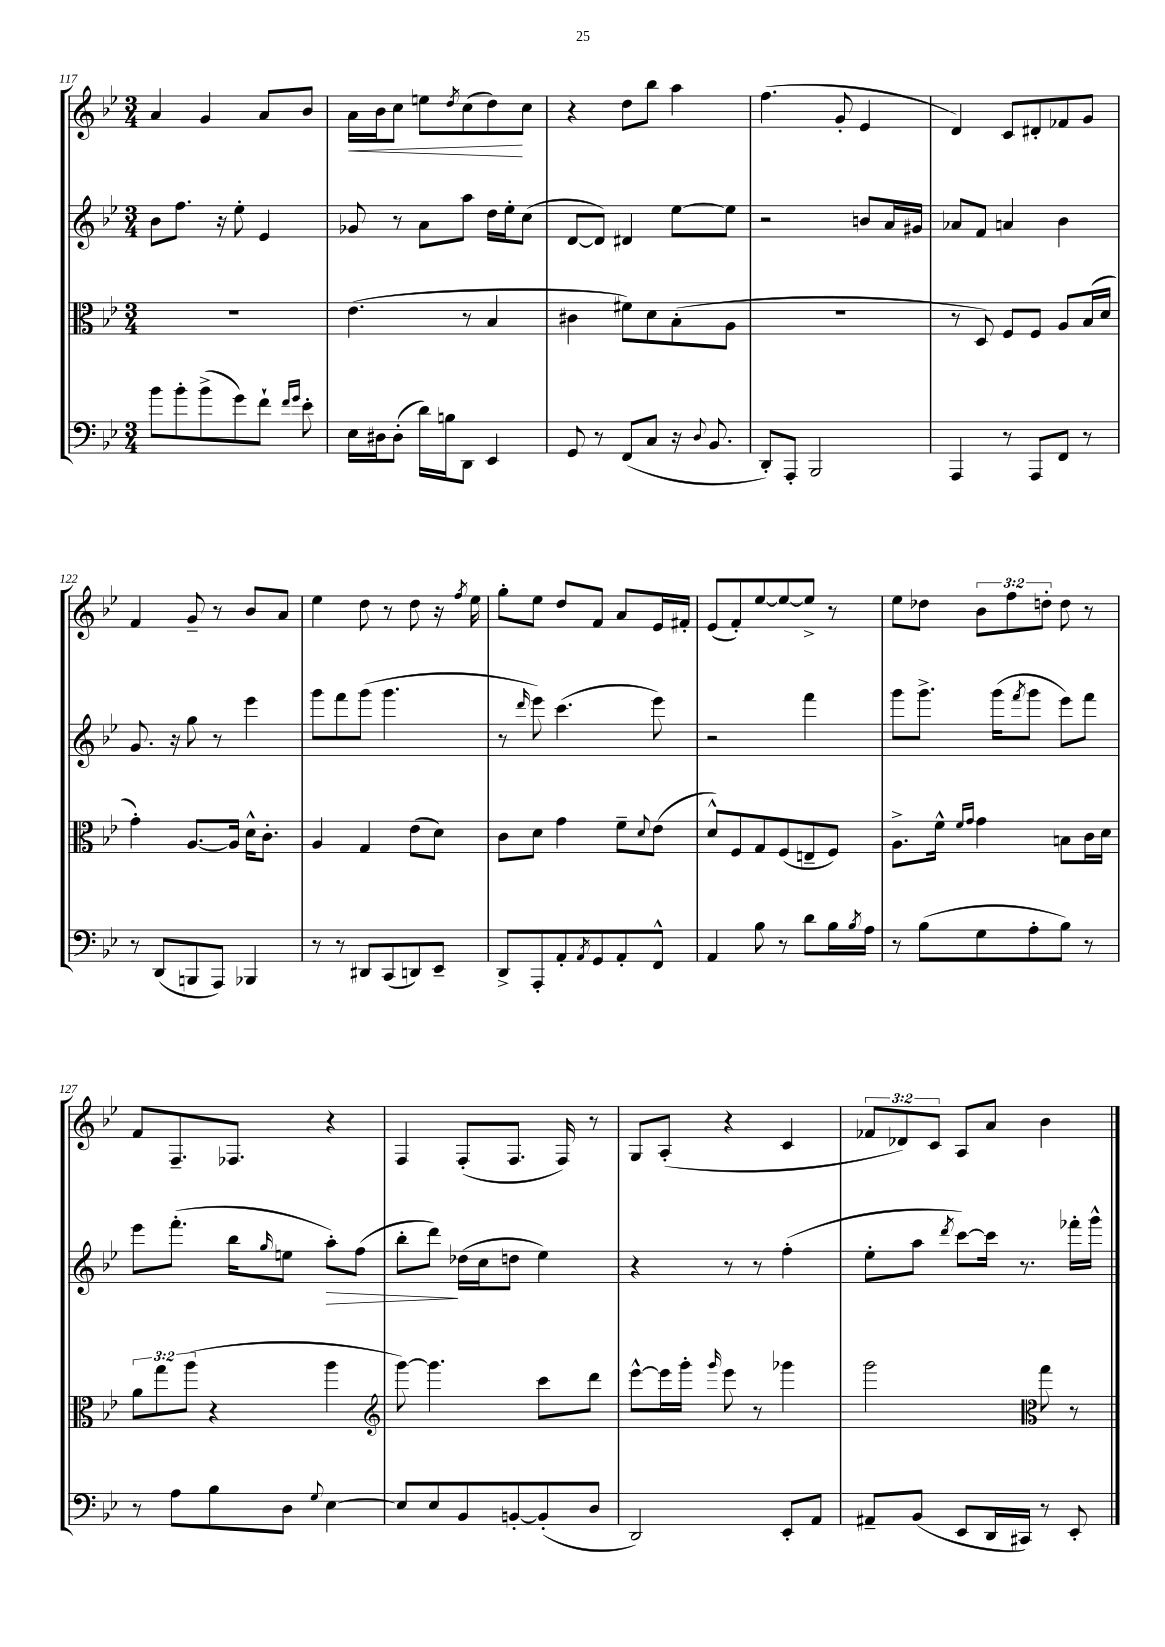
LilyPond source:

<<
\new StaffGroup <<
\new Staff = "s0" {
    \clef treble \key bes \major \numericTimeSignature \time 3/4 \override Staff.TupletNumber.text = #tuplet-number::calc-fraction-text
    a'4 g'4 a'8 bes'8 |
    a'16\< bes'16 c''8 e''8 \acciaccatura { d''8 } c''8( d''8\!) c''8 |
    r4 d''8 bes''8 a''4 |
    f''4.( g'8-. ees'4 |
    d'4) c'8 dis'8-. fes'8 g'8 |
    f'4 g'8-- r8 bes'8 a'8 |
    ees''4 d''8 r8 d''8 r16 \acciaccatura { f''8 } ees''16 |
    g''8-. ees''8 d''8 f'8 a'8 ees'16 fis'16-. |
    ees'8( f'8-.) ees''8~ ees''8~ ees''8-> r8 |
    ees''8 des''8 \tuplet 3/2 { bes'8 f''8 d''8-. } d''8 r8 |
    f'8 f8.-- fes8. r4 |
    f4 f8-.( f8. f16) r8 |
    g8 a8-.( r4 c'4 |
    \tuplet 3/2 { fes'8 des'8) c'8 } a8 a'8 bes'4 \bar "|." |
}
\new Staff = "s1" {
    \clef treble \key bes \major \numericTimeSignature \time 3/4
    bes'8 f''8. r16 ees''8-. ees'4 |
    ges'8 r8 a'8 a''8 d''16 ees''16-. c''8( |
    d'8~ d'8) dis'4 ees''8~ ees''8 |
    r2 b'8 a'16 gis'16 |
    aes'8 f'8 a'4 bes'4 |
    g'8. r16 g''8 r8 ees'''4 |
    g'''8 f'''8 g'''8( g'''4. |
    r8 \grace { d'''16 } ees'''8) c'''4.( ees'''8) |
    r2 f'''4 |
    g'''8 g'''8.-> g'''16( \acciaccatura { f'''8 } g'''8 ees'''8) f'''8 |
    ees'''8 f'''8.-.( bes''16 \grace { g''16 } e''8 a''8-.\>) f''8( |
    bes''8-. d'''8\!) des''16( c''16 d''8 ees''4) |
    r4 r8 r8 f''4-.( |
    ees''8-. a''8 \acciaccatura { d'''8 } c'''8~) c'''16 r8. fes'''16-. g'''16-^ \bar "|." |
}
\new Staff = "s2" {
    \clef alto \key bes \major \numericTimeSignature \time 3/4 \override Staff.TupletNumber.text = #tuplet-number::calc-fraction-text
    R2. |
    ees'4.( r8 bes4 |
    cis'4 fis'8) d'8 bes8-.( a8 |
    R2. |
    r8 d8) f8 f8 a8 bes16( d'16 |
    g'4-.) a8.~ a16 d'16-^ c'8.-. |
    a4 g4 ees'8( d'8) |
    c'8 d'8 g'4 f'8-- \appoggiatura { d'8 } ees'8( |
    d'8-^) f8 g8 f8( e8-- f8) |
    a8.-> f'16-^ \grace { f'16 g'16 } g'4 b8 c'16 d'16 |
    \tuplet 3/2 { a'8 g''8 a''8( } r4 a''4 |
    \clef treble g'''8~) g'''4. c'''8 d'''8 |
    ees'''8~-^ ees'''16 g'''16-. \grace { g'''16 } ees'''8 r8 ges'''4 |
    g'''2 \clef alto g''8 r8 \bar "|." |
}
\new Staff = "s3" {
    \clef bass \key bes \major \numericTimeSignature \time 3/4
    bes'8 bes'8-. bes'8->( g'8) f'8-! \grace { f'16 g'16 } ees'8-. |
    ees16 dis16 dis8-.( d'16) b16 d,8 ees,4 |
    g,8 r8 f,8( c8 r16 \appoggiatura { d8 } bes,8. |
    d,8-.) a,,8-. bes,,2 |
    a,,4 r8 a,,8 f,8 r8 |
    r8 d,8( b,,8 a,,8) bes,,4 |
    r8 r8 dis,8 c,8( d,8) ees,8-- |
    d,8-> a,,8-. a,8-. \acciaccatura { a,8 } g,8 a,8-. f,8-^ |
    a,4 bes8 r8 d'8 bes16 \acciaccatura { bes8 } a16 |
    r8 bes8( g8 a8-. bes8) r8 |
    r8 a8 bes8 d8 \appoggiatura { g8 } ees4~ |
    ees8 ees8 bes,8 b,8~-. b,8-.( d8 |
    d,2) ees,8-. a,8 |
    ais,8-- bes,8( ees,8 d,16 cis,16) r8 ees,8-. \bar "|." |
}
>>
>>
\layout { \context { \Score currentBarNumber = #117 } }
